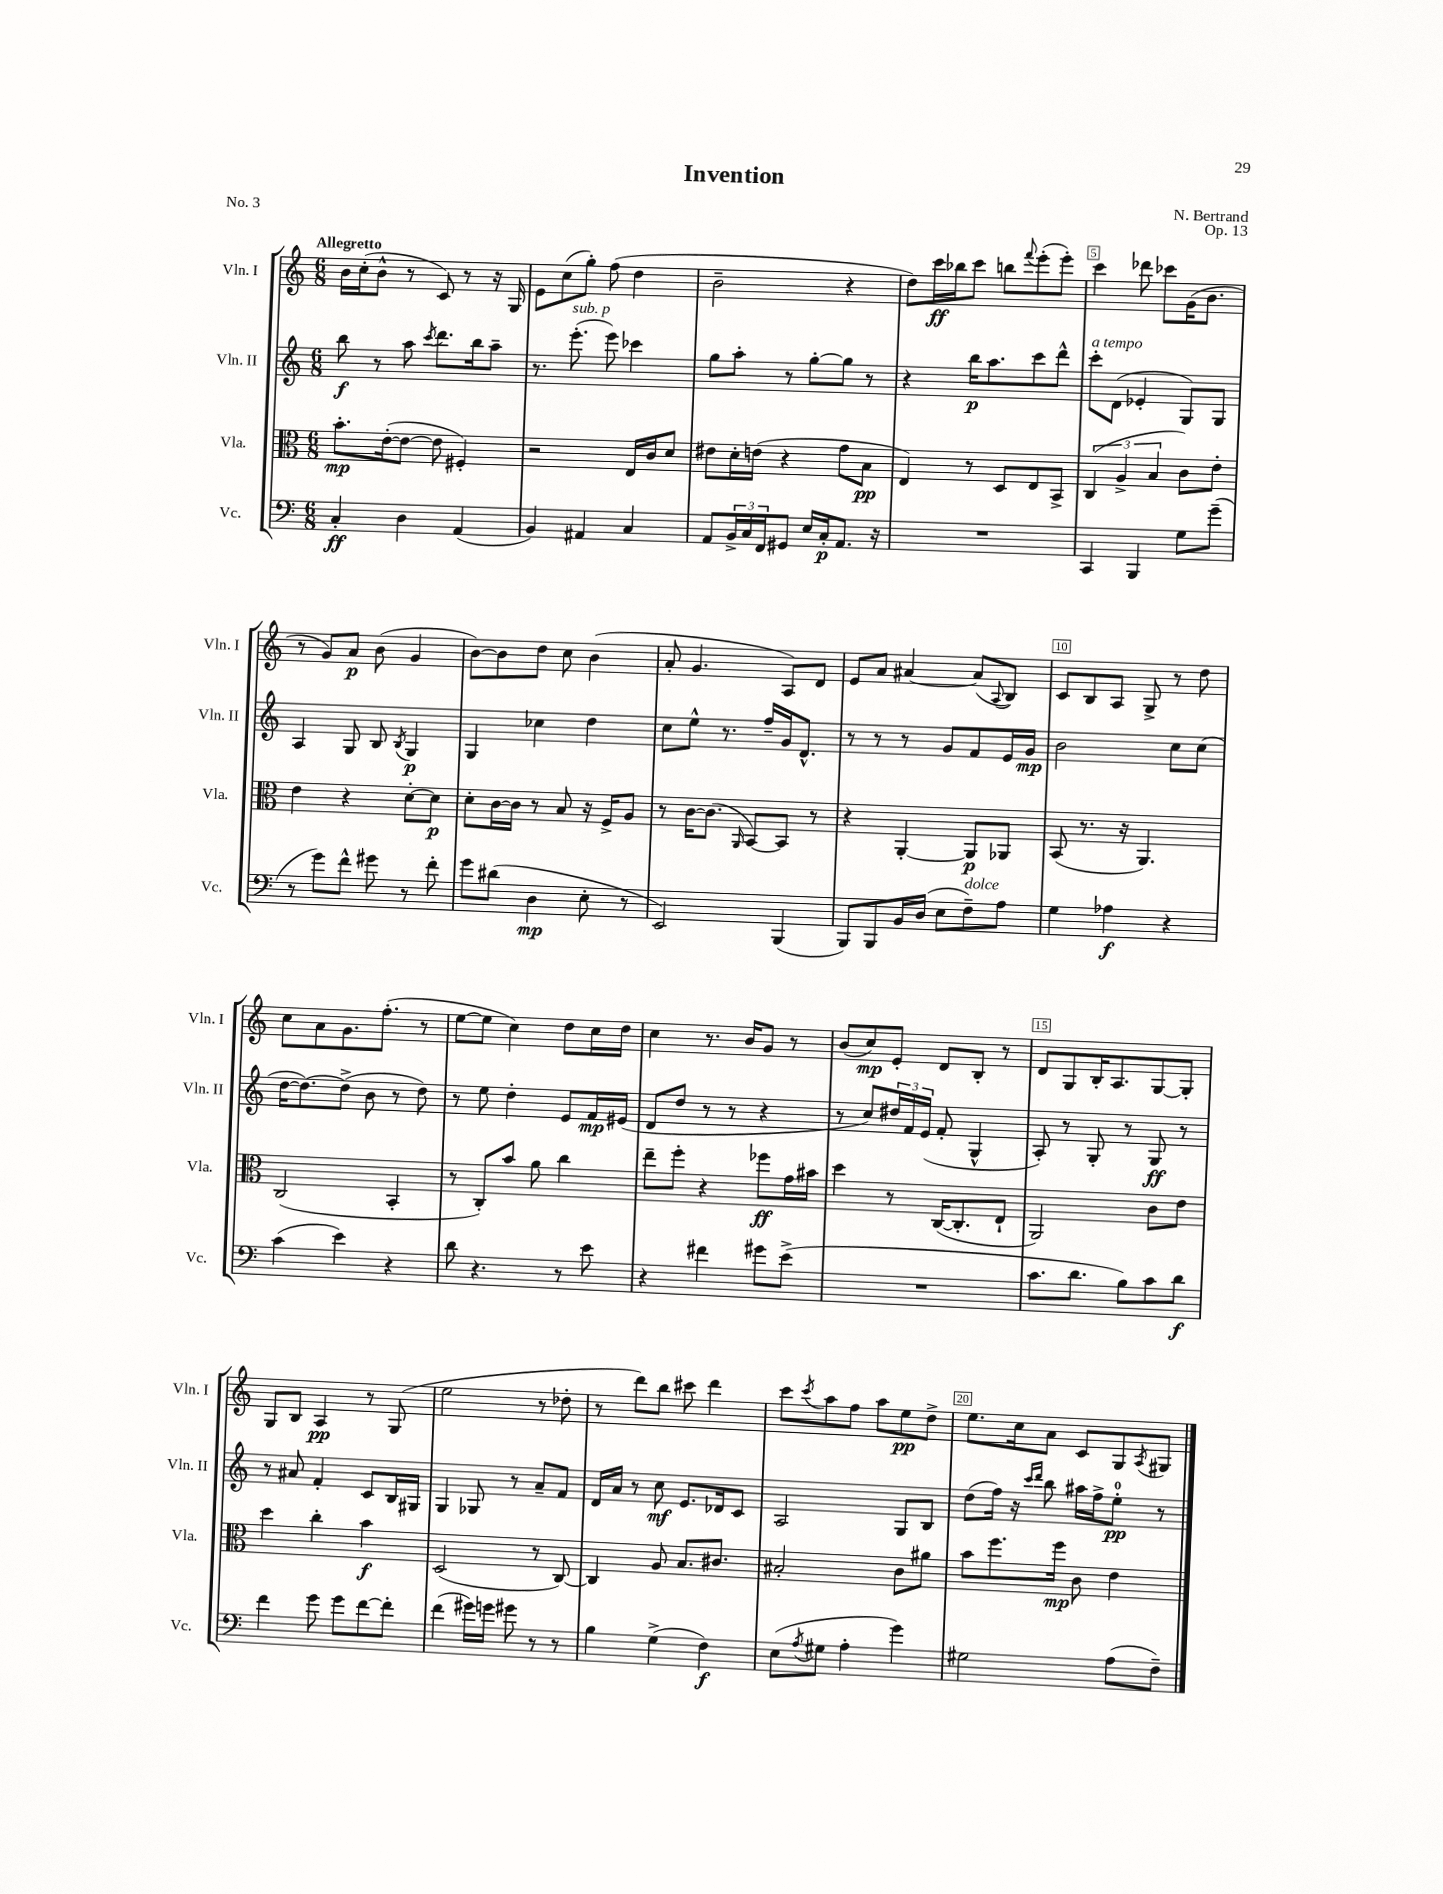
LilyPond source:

\header { title = "Invention" composer = "N. Bertrand" opus = "Op. 13" piece = "No. 3" }
<<
\new StaffGroup <<
\new Staff = "s0" \with { instrumentName = "Vln. I" shortInstrumentName = "Vln. I" } {
    \clef treble \key c \major \numericTimeSignature \time 6/8 \tempo "Allegretto"
    b'16 c''16-.( b'8-^ r8 c'8) r8 r16 g16 |
    e'8 c''8( g''8-.) f''8( d''4 |
    b'2-- r4 |
    d''8) c'''16\ff bes''16 c'''8 b''8 \appoggiatura { f'''8 } e'''8-.( e'''8-.) |
    c'''4 des'''8 ces'''8 g'16( b'8. |
    r8 g'8) a'8\p b'8( g'4 |
    b'8~) b'8 d''8 c''8 b'4( |
    a'8-. g'4. a8) d'8 |
    e'8 a'8 ais'4~ ais'8( \appoggiatura { a8 } b8) |
    c'8 b8 a8 g8-> r8 d''8 |
    c''8 a'8 g'8. f''8.-.( r8 |
    e''8~ e''8 c''4) d''8 c''16 d''16 |
    c''4 r8. b'16 g'8 r8 |
    b'8( c''8\mp) e'8-. d'8 b8-. r8 |
    d'8 g8 b16-. a8. g8~ g8-. |
    g8 b8 a4\pp r8 g8( |
    e''2 r8 des''8-. |
    r8 d'''8) b''8 cis'''8 d'''4 |
    c'''8 \acciaccatura { c'''8 } a''8 f''8 a''8 e''8\pp d''8-> |
    e''8. c''16 a'8 c'8 g8 \acciaccatura { a8 } gis8 \bar "|." |
}
\new Staff = "s1" \with { instrumentName = "Vln. II" shortInstrumentName = "Vln. II" } {
    \clef treble \key c \major \numericTimeSignature \time 6/8
    b''8\f r8 a''8 \acciaccatura { c'''8 } d'''8. b''16 a''8-- |
    r8. e'''8.-.^\markup { \italic "sub. p" }( e'''8) ces'''4 |
    g''8 a''8-. r8 g''8~-. g''8 r8 |
    r4 b''16\p a''8. c'''8 d'''8-^ |
    c'''8-.^\markup { \italic "a tempo" } d'8( ees'4-. g8) g8 |
    a4 g8 b8 \acciaccatura { b8 } g4\p |
    g4 ces''4 d''4 |
    c''8 e''8-^ r8. f''16-- g'16 d'8.-^ |
    r8 r8 r8 g'8 f'8 e'16 g'16\mp |
    b'2 c''8 c''8( |
    d''16~ d''8.~) d''8->( b'8 r8 d''8) |
    r8 e''8 d''4-. e'8 f'16\mp eis'16( |
    d'8 d''8 r8 r8 r4 |
    r8 c''8) \tuplet 3/2 { dis''16 f'16 e'16( } f'8-. g4-^ |
    a8-.) r8 g8-. r8 g8\ff r8 |
    r8 ais'8 f'4-. c'8 b16 gis16 |
    g4 ges8 r8 a'8-- f'8 |
    d'16 a'16 r8 c''8\mf e'8. des'16 c'8 |
    a2 g8 b8 |
    d''8( f''16) r16 \grace { c'''16 d'''16 } b''8 ais''16 f''16-> e''8-0-.\pp r8 \bar "|." |
}
\new Staff = "s2" \with { instrumentName = "Vla." shortInstrumentName = "Vla." } {
    \clef alto \key c \major \numericTimeSignature \time 6/8
    b'8.-.\mp e'16~-.( e'8~ e'8 fis4-.) |
    r2 e16 c'16 d'8 |
    eis'8 d'16-. e'16( r4 g'8 b8\pp |
    e4) r8 d8 e8 b,8-> |
    \tuplet 3/2 { c4( a4-> b4 } c'8) e'8-. |
    e'4 r4 d'8~-. d'8\p |
    d'8-. c'16~ c'16 r8 b8 r16 f16-> a8 |
    r8 c'16~ c'8.( \grace { a,16 } b,8~) b,8 r8 |
    r4 a,4~-. a,8\p aes,8 |
    b,8( r8. r16 a,4.) |
    c2( b,4-. |
    r8 c8-.) b'8 a'8 c''4 |
    e''8-- f''8-. r4 fes''8\ff g'16 bis'16 |
    d''4 r8 c16~( c8.-. e8-! |
    a,2) c'8 e'8 |
    d''4 c''4-. b'4\f |
    d2( r8 c8~) |
    c4 a8 b8. cis'8. |
    bis2-. c'8 ais'8 |
    b'8 f''8. f''16\mp c'8 e'4 \bar "|." |
}
\new Staff = "s3" \with { instrumentName = "Vc." shortInstrumentName = "Vc." } {
    \clef bass \key c \major \numericTimeSignature \time 6/8
    c4-.\ff d4 a,4( |
    b,4) ais,4 c4 |
    a,8 \tuplet 3/2 { b,16-> c16 f,16 } gis,8 e16 c16-.\p a,8. r16 |
    R2. |
    c,4 b,,4 g8 g'8--( |
    r8 g'8) f'8-^ gis'8 r8 f'8-. |
    g'8 dis'8( d4\mp e8-. r8 |
    e,2) b,,4( |
    b,,8) b,,8 b,16 d16( e8 f8--^\markup { \italic "dolce" }) a8 |
    g4 aes4\f r4 |
    c'4( e'4) r4 |
    d'8 r4. r8 e'8 |
    r4 fis'4 gis'8 e'8->( |
    R2. |
    c'8. d'8. b8) c'8 d'8\f |
    f'4 g'8 g'8 f'8~ f'8-. |
    f'4( gis'16) g'16 gis'8 r8 r8 |
    b4 g4->( f4\f) |
    e8( \acciaccatura { a8 } gis8 a4-. g'4) |
    gis2 a8( f8--) \bar "|." |
}
>>
>>
\layout { \context { \Score \override BarNumber.break-visibility = ##(#f #t #t) barNumberVisibility = #(every-nth-bar-number-visible 5) \override BarNumber.stencil = #(make-stencil-boxer 0.1 0.3 ly:text-interface::print) } }
